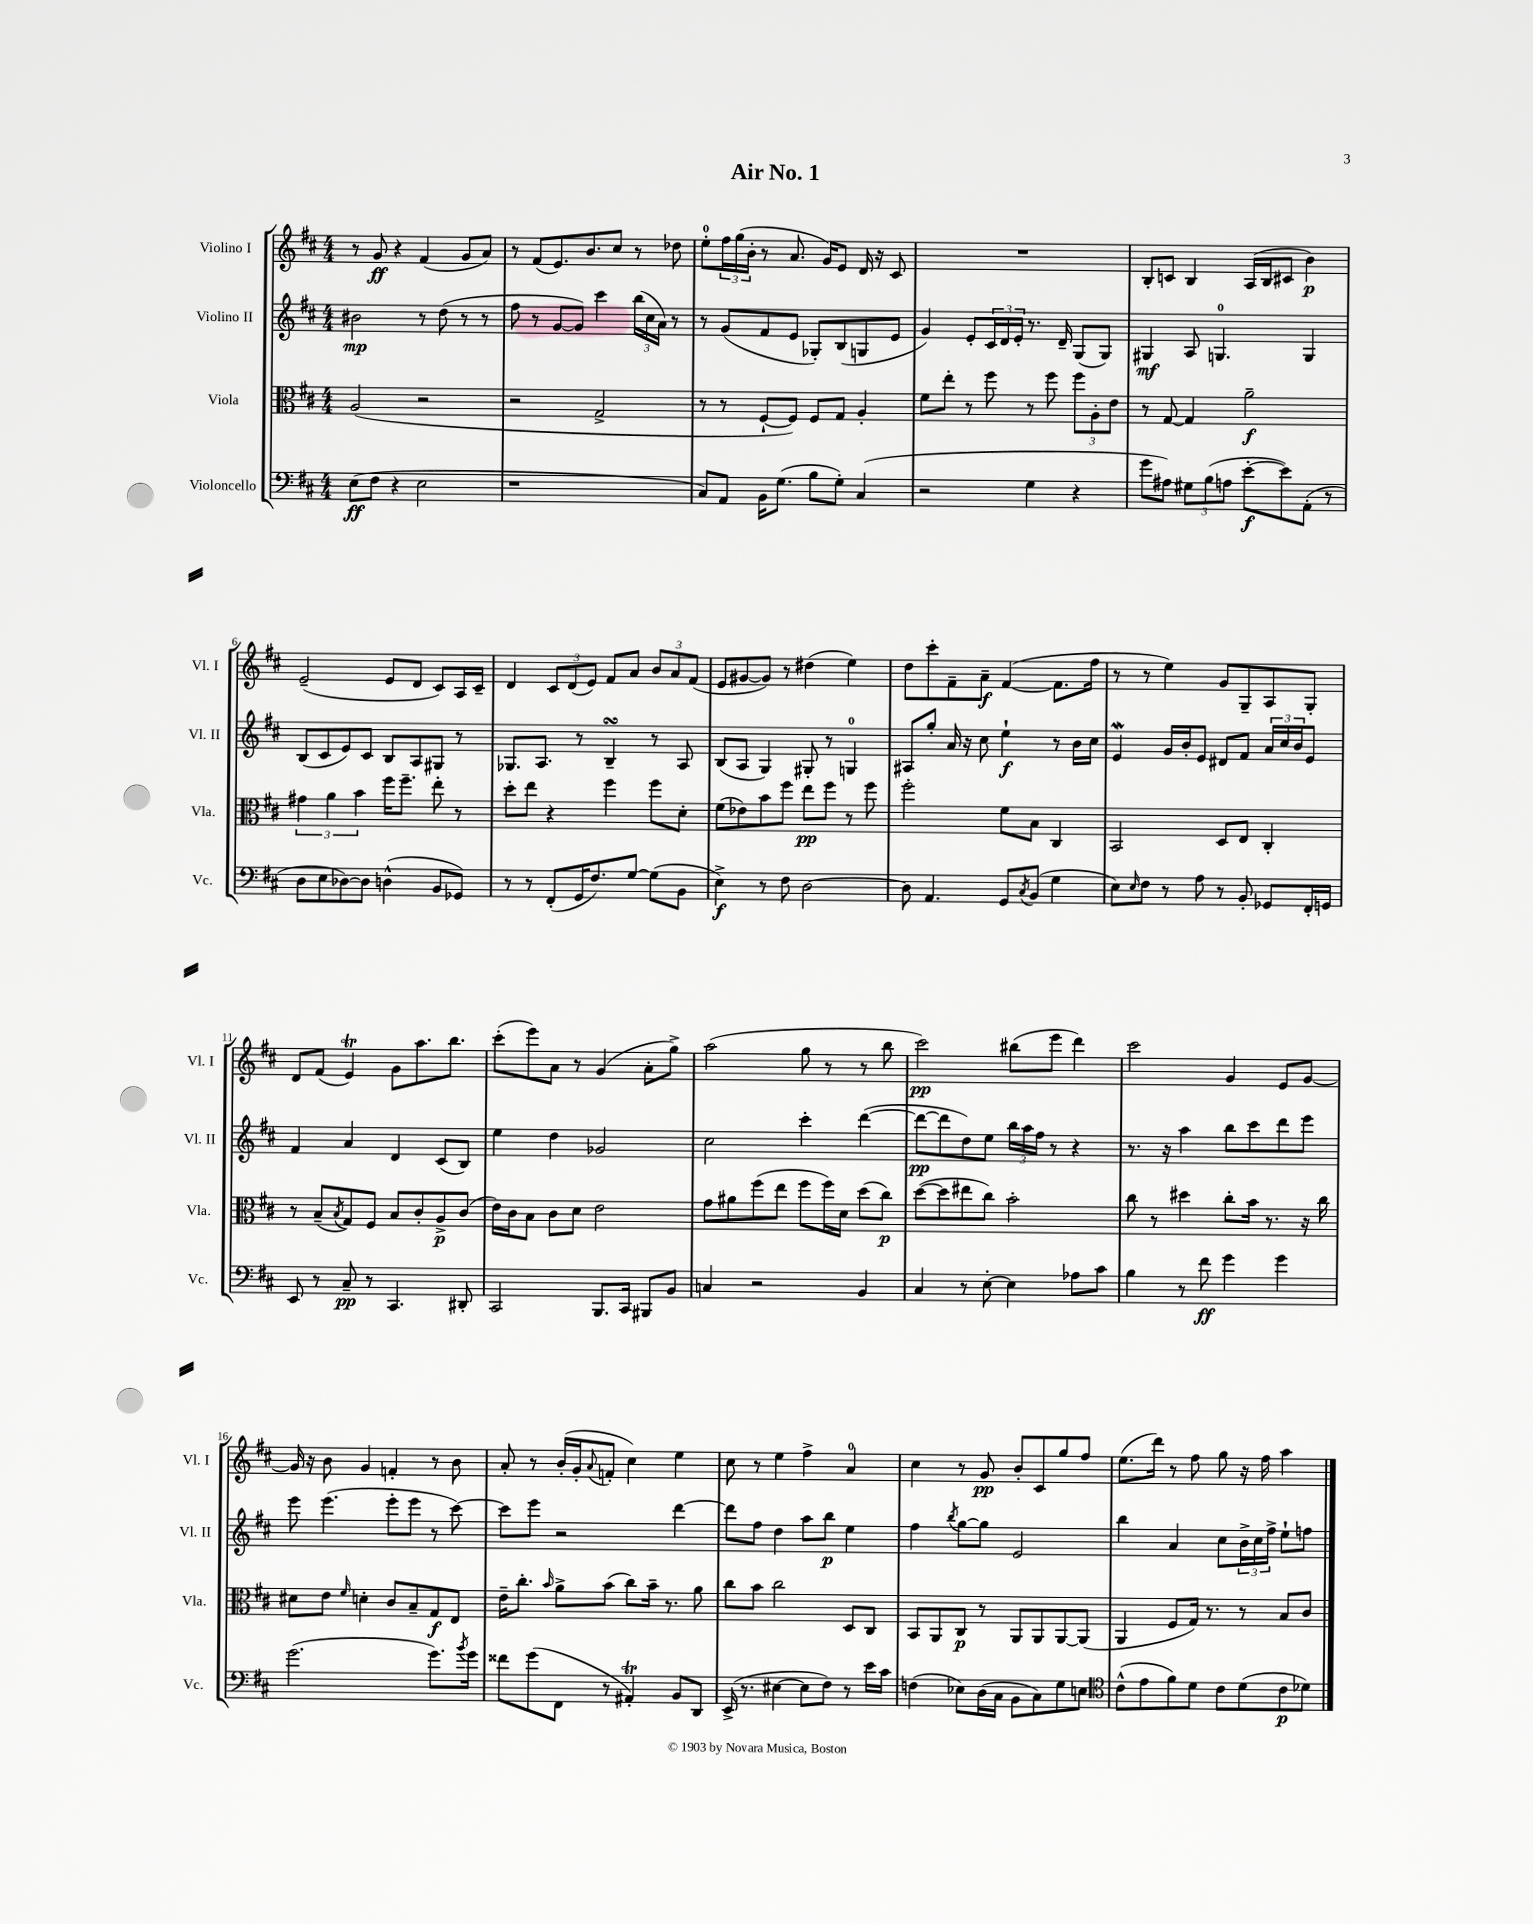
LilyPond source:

\header { title = "Air No. 1" }
<<
\new StaffGroup <<
\new Staff = "s0" \with { instrumentName = "Violino I" shortInstrumentName = "Vl. I" } {
    \clef treble \key d \major \numericTimeSignature \time 4/4
    r8 g'8\ff r4 fis'4( g'8 a'8) |
    r8 fis'8( e'8.) b'8. cis''8 r8 des''8 |
    e''8-0-. \tuplet 3/2 { fis''16 g''16( b'16-. } r8 a'8. g'16) e'8 d'16 r16 cis'8 |
    R1 |
    b8-. c'8 b4 a16( b16 cis'8 b'4\p) |
    e'2--( e'8 d'8 cis'8) a16 cis'16-- |
    d'4 \tuplet 3/2 { cis'8 d'8( e'8) } fis'8 a'8 \tuplet 3/2 { b'8 a'8 fis'8( } |
    e'8 gis'8~ gis'8) r8 dis''4( e''4) |
    d''8 cis'''8-. fis'8-- a'8--\f fis'4~( fis'8. fis''16 |
    r8 r8 e''4) g'8 g8-- a8 g8-. |
    d'8 fis'8( e'4\trill) g'8 a''8. b''8. |
    cis'''8-.( e'''8) a'8 r8 g'4( a'8-. g''8->) |
    a''2( g''8 r8 r8 b''8 |
    cis'''2\pp) bis''8( e'''8 d'''4) |
    cis'''2 g'4 e'8 g'8~ |
    g'16 r16 b'8 g'4 f'4-. r8 b'8 |
    a'8-. r8 b'16-.( g'16-. \appoggiatura { a'8 } f'8-. cis''4) e''4 |
    cis''8 r8 e''4 fis''4-> a'4-0 |
    cis''4 r8 g'8\pp b'8-. cis'8 g''8 fis''8 |
    e''8.( d'''16) r8 fis''8 g''8 r16 fis''16 a''4 \bar "|." |
}
\new Staff = "s1" \with { instrumentName = "Violino II" shortInstrumentName = "Vl. II" } {
    \clef treble \key d \major \numericTimeSignature \time 4/4
    bis'2\mp r8 d''8( r8 r8 |
    fis''8 r8 g'8~ g'8) cis'''4 \tuplet 3/2 { b''16( cis''16 a'16) } r8 |
    r8 g'8( fis'8 e'8 ges8-.) b8( g8 e'8 |
    g'4) e'8-. \tuplet 3/2 { cis'16 d'16 e'16-. } r8. d'16-- g8( g8) |
    gis4\mf a8 g4.-0 g4 |
    b8( cis'8 e'8) cis'8 b8 a8 gis8 r8 |
    ges8. a8. r8 b4--\turn r8 a8 |
    b8( a8 g4) gis8-. r8 g4-0 |
    ais8 g''8-. a'16 r16 cis''8 e''4-!\f r8 b'16 cis''16 |
    e'4\mordent g'16 b'16-. e'8 dis'8 fis'8 \tuplet 3/2 { a'16 cis''16 b'16 } e'8 |
    fis'4 a'4 d'4 cis'8( b8) |
    e''4 d''4 ges'2 |
    cis''2 cis'''4-. d'''4~( |
    d'''8~\pp d'''8 d''8) e''8 \tuplet 3/2 { b''16 a''16 fis''16 } r8 r4 |
    r8. r16 a''4 b''8 cis'''8 d'''8 e'''8 |
    e'''8 e'''4.( e'''8-. e'''8 r8 cis'''8~) |
    cis'''8 e'''8 r2 d'''4~ |
    d'''8 fis''8 d''4 a''8 b''8\p e''4 |
    fis''4 \acciaccatura { b''8 } g''8~ g''8 e'2 |
    b''4 a'4 cis''8 \tuplet 3/2 { b'16-> cis''16 fis''16-> } e''8-! f''8 \bar "|." |
}
\new Staff = "s2" \with { instrumentName = "Viola" shortInstrumentName = "Vla." } {
    \clef alto \key d \major \numericTimeSignature \time 4/4
    a2( r2 |
    r2 g2-> |
    r8 r8 fis8~-! fis8) fis8 g8 a4-. |
    fis'8 e''8-. r8 fis''8 r8 fis''8 \tuplet 3/2 { fis''8 a8-. e'8 } |
    r8 g8~ g4 a'2--\f |
    \tuplet 3/2 { gis'4 a'4 b'4 } fis''16 fis''8.-- e''8-. r8 |
    d''8-. e''8 r4 fis''4 fis''8 d'8-. |
    fis'8( ees'8) b'8 fis''8 e''8\pp fis''8 r8 fis''8 |
    fis''2-. fis'8 b8 cis4 |
    b,2 d8 e8 cis4-. |
    r8 b8--( \acciaccatura { b8 } g8) fis8 b8 cis'8-. a8->\p cis'8( |
    e'16) cis'16 b8 cis'8 d'8 e'2 |
    g'8 ais'8 fis''8( e''8 fis''8 fis''16) d'16 d''8( cis''8\p) |
    d''8~( d''8 eis''8 cis''8) b'2-. |
    cis''8 r8 dis''4 cis''8-. b'16 r8. r16 cis''16 |
    dis'8 e'8 \grace { fis'16 } d'4-. cis'8 b8-- g8\f e8 |
    e'16-- cis''8.-. \grace { b'16 } a'8-> b'8( cis''8) b'16-- r8. a'8 |
    cis''8 b'8 cis''2 d8 cis8 |
    b,8 a,8 cis8\p r8 a,8 a,8 a,8~ a,8( |
    a,4 fis8 g16) r8. r8 b8 cis'8 \bar "|." |
}
\new Staff = "s3" \with { instrumentName = "Violoncello" shortInstrumentName = "Vc." } {
    \clef bass \key d \major \numericTimeSignature \time 4/4
    e8\ff( fis8 r4 e2 |
    r1 |
    cis8) a,8 b,16 g8.( b8 g8-.) cis4( |
    r2 g4 r4 |
    g'8 ais8) \tuplet 3/2 { gis8 b8( a8 } e'8~-.\f e'8) a,8-.( r8 |
    d8 e8 des8~) des8 d4-^( b,8 ges,8) |
    r8 r8 fis,8-.( g,16 fis8.) g8~ g8( b,8 |
    e4->\f) r8 fis8 d2~ |
    d8 a,4. g,8 \acciaccatura { cis8 } b,8( g4 |
    e8) \grace { e16 } fis8 r8 a8 r8 b,8-. ges,8 fis,16-. g,16 |
    e,8 r8 cis8--\pp r8 cis,4. dis,8-. |
    cis,2 b,,8. cis,16 bis,,8 b,8 |
    c4 r2 b,4 |
    cis4 r8 e8~-. e4 aes8 cis'8 |
    b4 r8 fis'8\ff g'4 g'4 |
    g'2.( g'8.) \acciaccatura { b'8 } g'16 |
    fisis'8 g'8( fis,8 r8 ais,4-.\trill) b,8 d,8 |
    e,16->( r8. eis4~ eis8 fis8) r8 e'16 cis'16 |
    f4( ees8) d16( cis16 b,8 cis8) g8 e8 |
    \clef tenor cis'8-^( e'8 fis'8) d'8 cis'8 d'8( cis'8\p des'8) \bar "|." |
}
>>
>>
